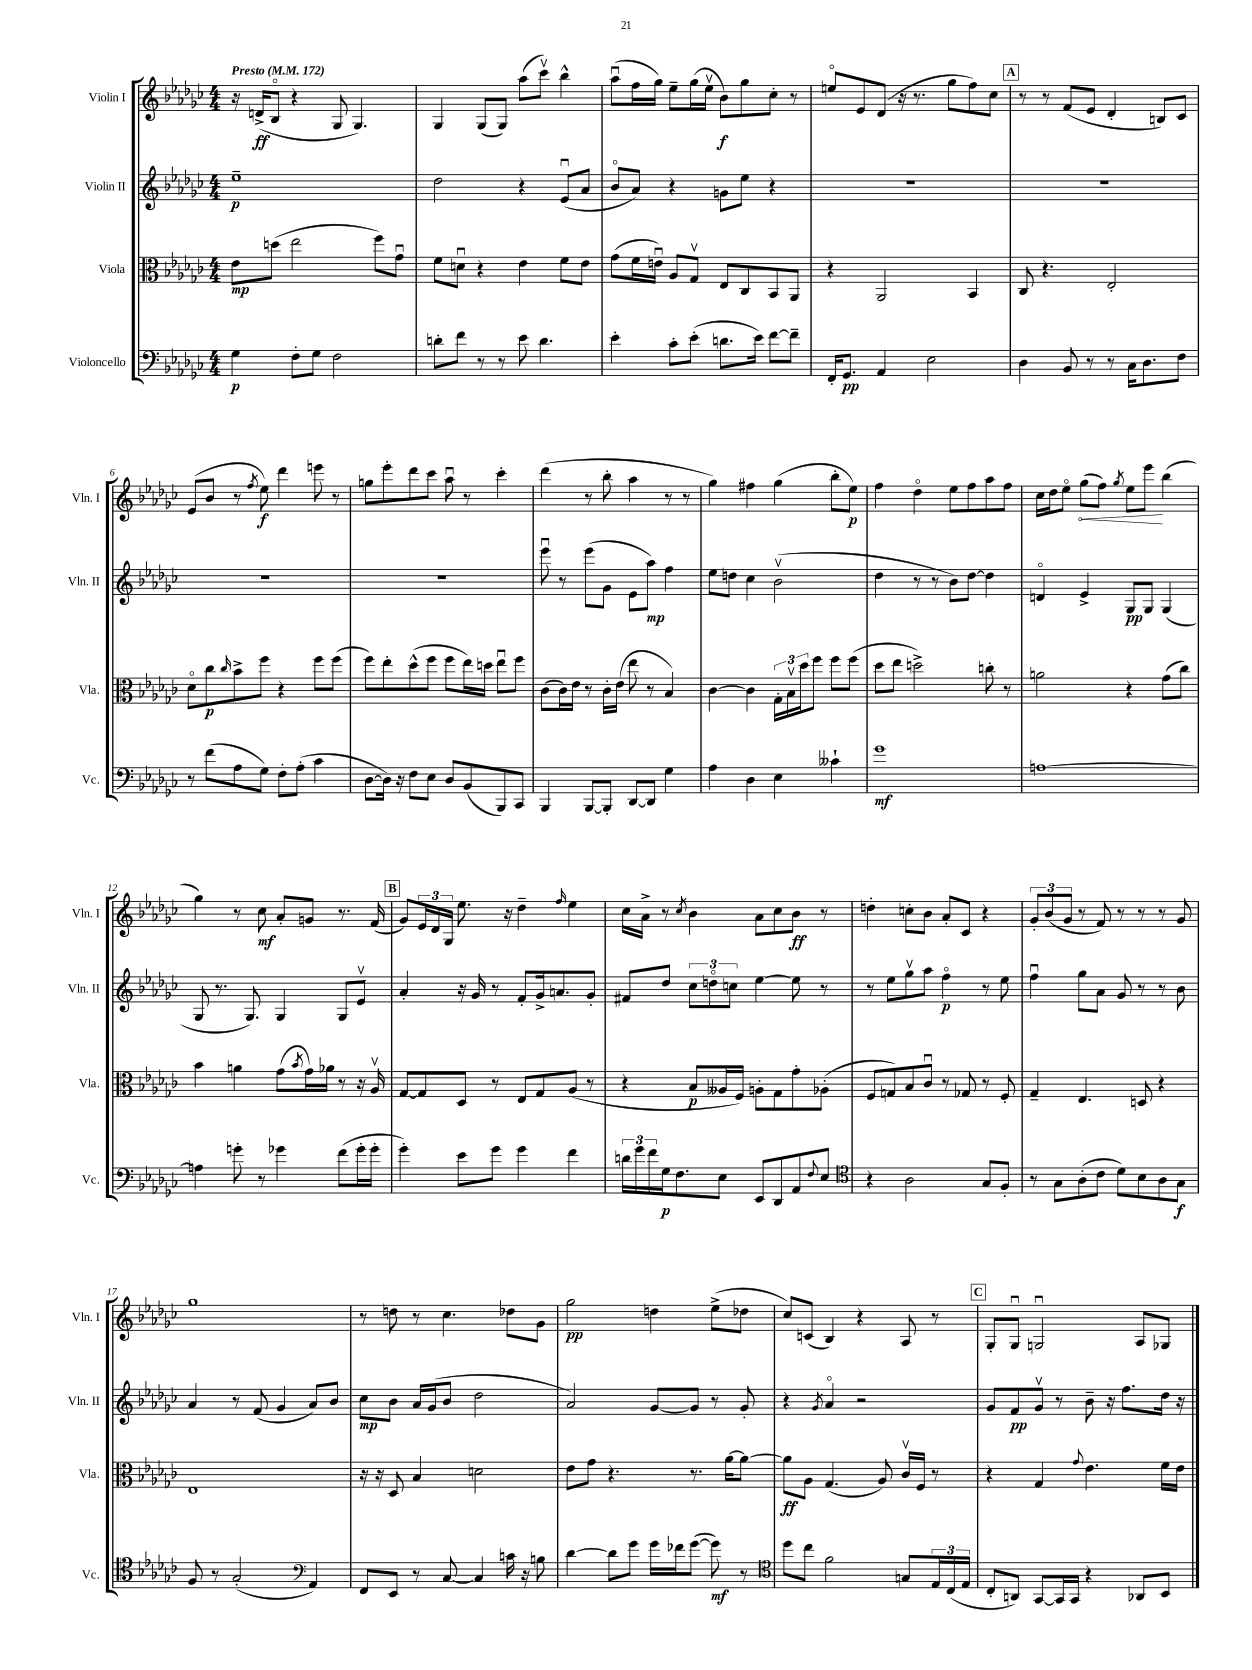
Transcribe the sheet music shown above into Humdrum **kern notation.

**kern	**dynam	**kern	**dynam	**kern	**dynam	**kern	**dynam
*part4	*part4	*part3	*part3	*part2	*part2	*part1	*part1
*staff4	*staff4	*staff3	*staff3	*staff2	*staff2	*staff1	*staff1
*I"Violoncello	*	*I"Viola	*	*I"Violin II	*	*I"Violin I	*
*I'Vc.	*	*I'Vla.	*	*I'Vln. II	*	*I'Vln. I	*
*clefF4	*	*clefC3	*	*clefG2	*	*clefG2	*
*k[b-e-a-d-g-c-]	*	*k[b-e-a-d-g-c-]	*	*k[b-e-a-d-g-c-]	*	*k[b-e-a-d-g-c-]	*
*M4/4	*	*M4/4	*	*M4/4	*	*M4/4	*
*MM172	*	*MM172	*	*MM172	*	*MM172	*
=1	=1	=1	=1	=1	=1	=1	=1
!	!	!	!	!	!	!LO:TX:a:B:t=Presto	!
4G-\	p	8e-\L	mp	1ee-~	p	16r	.
.	.	.	.	.	.	(16dn^/KL	ff
.	.	(8ddn\J	.	.	.	8B-/J	.
8F'\L	.	2ee-\	.	.	.	4r	.
8G-\J	.	.	.	.	.	.	.
2F\	.	.	.	.	.	8G-/	.
.	.	.	.	.	.	4.G-/)	.
.	.	8ff\L)	.	.	.	.	.
.	.	8g-u\J	.	.	.	.	.
=2	=2	=2	=2	=2	=2	=2	=2
8dn'\L	.	8f\L	.	2dd-\	.	4G-/	.
8f\J	.	8dnu\J	.	.	.	.	.
8r	.	4r	.	.	.	(8G-/L	.
8r	.	.	.	.	.	8G-/J)	.
8e-\	.	4e-\	.	4r	.	(8aa-\L	.
4.d\	.	.	.	.	.	8ccc-v\J)	.
.	.	8f\L	.	(8e-u/L	.	4bb-^^\	.
.	.	8e-\J	.	8a-/J	.	.	.
=3	=3	=3	=3	=3	=3	=3	=3
4e-'\	.	(8g-\L	.	8b-/L	.	(8aa-u\L	.
.	.	16f\L	.	8a-/J)	.	16ff\L	.
.	.	16enu\JJ)	.	.	.	16gg-\JJ)	.
8c-'\L	.	8A-/L	.	4r	.	8ee-~\L	.
(8e-'\J	.	8G-v/J	.	.	.	(16gg-\L	.
.	.	.	.	.	.	16ee-v\JJ	.
8.dn\L	.	8E-/L	.	8gn\L	.	8b-\L)	f
.	.	8C-/	.	8ee-\J	.	8gg-\	.
16e-\Jk)	.	.	.	.	.	.	.
[8f\L	.	8BB-/	.	4r	.	8cc-'\J	.
8f~\J]	.	8AA-/J	.	.	.	8r	.
=4	=4	=4	=4	=4	=4	=4	=4
16FF'/KL	.	4r	.	1r	.	8een/L	.
8.GG-/J	pp	.	.	.	.	.	.
.	.	.	.	.	.	8e-/	.
4AA-/	.	2AA-/	.	.	.	(8d-/J	.
.	.	.	.	.	.	16r	.
.	.	.	.	.	.	8.r	.
2E-\	.	.	.	.	.	.	.
.	.	.	.	.	.	8gg-\L	.
.	.	4BB-/	.	.	.	8ff\)	.
.	.	.	.	.	.	8cc-\J	.
!!LO:REH:place=s1:t=A
=5	=5	=5	=5	=5	=5	=5	=5
4D-\	.	8C-/	.	1r	.	8r	.
.	.	4.r	.	.	.	8r	.
8BB-/	.	.	.	.	.	(8f/L	.
8r	.	.	.	.	.	8e-/J	.
8r	.	2E-'/	.	.	.	4d-'/	.
16C-\KL	.	.	.	.	.	.	.
8.D-\	.	.	.	.	.	.	.
.	.	.	.	.	.	8Bn/L)	.
8F\J	.	.	.	.	.	8c-/J	.
!!LO:LB:g=z
=6	=6	=6	=6	=6	=6	=6	=6
8r	.	8d-\L	.	1r	.	(8e-/L	.
(8f\L	.	8cc-\	p	.	.	8b-/J	.
.	.	16qqcc-/	.	.	.	.	.
8A-\	.	8b-^\	.	.	.	8r	.
.	.	.	.	.	.	8qff/	.
8G-\J)	.	8ff\J	.	.	.	8ee-\)	f
8F'\L	.	4r	.	.	.	4ddd-\	.
(8A-'\J	.	.	.	.	.	.	.
4c-\	.	8ff\L	.	.	.	8eeen\	.
.	.	(8ff\J	.	.	.	8r	.
=7	=7	=7	=7	=7	=7	=7	=7
[8D-\L	.	8ff\L)	.	1r	.	8ggn\L	.
16D-\Jk])	.	8ee-'\	.	.	.	8eee-'\	.
16r	.	.	.	.	.	.	.
8F\L	.	(8dd-^^\	.	.	.	8ddd-\	.
8E-\J	.	8ff\J	.	.	.	8ccc-\J	.
8D-/L	.	8ff\L	.	.	.	8aa-u\	.
(8BB-/	.	16ee-\L)	.	.	.	8r	.
.	.	16ddn\JJ	.	.	.	.	.
8BBB-/)	.	8ee-u\L	.	.	.	4ccc-'\	.
8CC-/J	.	8ff\J	.	.	.	.	.
=8	=8	=8	=8	=8	=8	=8	=8
4BBB-/	.	(8c-\L	.	8eee-u\	.	(4ddd-\	.
.	.	16c-\L)	.	8r	.	.	.
.	.	16e-\JJ	.	.	.	.	.
[8BBB-/L	.	8r	.	(8eee-\L	.	8r	.
8BBB-'/J]	.	16c-'\LL	.	8g-\J	.	8bb-'\	.
.	.	(16e-\JJ	.	.	.	.	.
[8DD-/L	.	8ee-\	.	8e-\L	.	4aa-\	.
8DD-/J]	.	8r	.	8aa-\J)	mp	.	.
4G-\	.	4B-/)	.	4ff\	.	8r	.
.	.	.	.	.	.	8r	.
=9	=9	=9	=9	=9	=9	=9	=9
4A-\	.	[4c-\	.	8ee-\L	.	4gg-\)	.
.	.	.	.	8ddn\J	.	.	.
4D-\	.	4c-\]	.	4cc-\	.	4ff#X\	.
4E-\	.	24G-'\LL	.	(2b-v\	.	(4gg-\	.
.	.	24B-v\	.	.	.	.	.
.	.	24dd-\J	.	.	.	.	.
.	.	8ff\J	.	.	.	.	.
4c--X`\	.	8ff\L	.	.	.	8bb-'\L	.
.	.	(8ff\J	.	.	.	8ee-\J)	p
=10	=10	=10	=10	=10	=10	=10	=10
1g-	mf	8dd-\L	.	4dd-\	.	4ff\	.
.	.	8ee-\J	.	.	.	.	.
.	.	2ddn^\)	.	8r	.	4dd-\	.
.	.	.	.	8r	.	.	.
.	.	.	.	8b-\L)	.	8ee-\L	.
.	.	.	.	[8dd-\J	.	8ff\	.
.	.	8ccn'\	.	4dd-\]	.	8aa-\	.
.	.	8r	.	.	.	8ff\J	.
=11	=11	=11	=11	=11	=11	=11	=11
[1An	.	2an\	.	4dn/	.	16cc-\LL	.
.	.	.	.	.	.	16dd-\J	.
.	.	.	.	.	.	8ee-\J	.
!	!	!	!	!	!	!	!LO:HP:b
.	.	.	.	4e-^/	.	(8gg-\L	<
.	.	.	.	.	.	8ff\J)	.
.	.	.	.	.	.	8qgg-/	.
.	.	4r	.	8G-/L	pp	8ee-\L	.
.	.	.	.	8G-/J	.	8eee-\J	.
.	.	(8g-\L	.	(4G-/	.	(4bb-\	[
.	.	8cc-\J)	.	.	.	.	.
!!LO:LB:g=z
=12	=12	=12	=12	=12	=12	=12	=12
4An\]	.	4b-\	.	8G-/	.	4gg-\)	.
.	.	.	.	8.r	.	.	.
8gn'\	.	4an\	.	.	.	8r	.
.	.	.	.	8.G-/)	.	.	.
8r	.	.	.	.	.	8cc-\	mf
4g-X\	.	(8g-\L	.	4G-/	.	8a-'/L	.
.	.	8qb-/	.	.	.	.	.
.	.	16g-\L)	.	.	.	8gn/J	.
.	.	16a-X\JJ	.	.	.	.	.
(8f\L	.	8r	.	8G-/L	.	8.r	.
16g-'\L	.	16r	.	8e-v/J	.	.	.
16g-'\JJ	.	16A-v/	.	.	.	(16f/	.
!!LO:REH:place=s1:t=B
=13	=13	=13	=13	=13	=13	=13	=13
4g-'\)	.	[8G-/L	.	4a-'/	.	8g-/L)	.
.	.	8G-/]	.	.	.	24e-/L	.
.	.	.	.	.	.	24d-/	.
.	.	.	.	.	.	24G-/JJ	.
8e-\L	.	8D-/J	.	16r	.	8.ee-\	.
.	.	.	.	16g-/	.	.	.
8g-\J	.	8r	.	8r	.	.	.
.	.	.	.	.	.	16r	.
4g-\	.	8E-/L	.	8f'/L	.	4dd-~\	.
.	.	8G-/	.	16g-^/k	.	.	.
.	.	.	.	8.an/	.	.	.
.	.	.	.	.	.	16qqff/	.
4f\	.	(8A-/J	.	.	.	4ee-\	.
.	.	8r	.	8g-'/J	.	.	.
=14	=14	=14	=14	=14	=14	=14	=14
24dn\LL	.	4r	.	8f#X/L	.	16cc-\LL	.
24g-\	.	.	.	.	.	.	.
.	.	.	.	.	.	16a-^\JJ	.
24f\	.	.	.	.	.	.	.
16G-\J	p	.	.	8dd-/J	.	8r	.
8.F\	.	.	.	.	.	.	.
.	.	.	.	.	.	8qcc-/	.
.	.	8B-/L	p	12cc-\L	.	4b-\	.
.	.	.	.	12ddn\	.	.	.
8E-\J	.	16A--X/L	.	.	.	.	.
.	.	.	.	12ccn\J	.	.	.
.	.	16F/JJ)	.	.	.	.	.
8EE-/L	.	8An'\L	.	[4ee-\	.	8a-\L	.
8DD-/	.	8G-\	.	.	.	8cc-\	.
8AA-/	.	8g-'\	.	8ee-\]	.	8b-\J	ff
8qqF/	.	.	.	.	.	.	.
8E-/J	.	(8A-X'\J	.	8r	.	8r	.
=15	=15	=15	=15	=15	=15	=15	=15
*clefC4	*	*	*	*	*	*	*
4r	.	8F/L	.	8r	.	4ddn'\	.
.	.	8Gn/)	.	8ee-\L	.	.	.
2A-\	.	8B-/	.	8gg-v\	.	8ccn'\L	.
.	.	8c-u/J	.	8aa-\J	.	8b-\J	.
.	.	8r	.	4ff\	p	8a-'/L	.
.	.	8G-X/	.	.	.	8c-/J	.
8G-/L	.	8r	.	8r	.	4r	.
8F'/J	.	8F'/	.	8ee-\	.	.	.
=16	=16	=16	=16	=16	=16	=16	=16
8r	.	4G-~/	.	4ffu\	.	12g-'/L	.
.	.	.	.	.	.	(12b-/	.
8G-\L	.	.	.	.	.	.	.
.	.	.	.	.	.	12g-/J	.
(8A-'\	.	4.E-/	.	8gg-\L	.	8r	.
8c-\J	.	.	.	8a-\J	.	8f/)	.
8d-\L)	.	.	.	8g-/	.	8r	.
8B-\	.	8Dn/	.	8r	.	8r	.
8A-\	.	4r	.	8r	.	8r	.
8G-\J	f	.	.	8b-\	.	8g-/	.
!!LO:LB:g=z
=17	=17	=17	=17	=17	=17	=17	=17
8F/	.	1E-	.	4a-/	.	1gg-	.
8r	.	.	.	.	.	.	.
(2G-'/	.	.	.	8r	.	.	.
.	.	.	.	(8f/	.	.	.
.	.	.	.	4g-/	.	.	.
*clefF4	*	*	*	*	*	*	*
4AA-/)	.	.	.	8a-/L)	.	.	.
.	.	.	.	8b-/J	.	.	.
=18	=18	=18	=18	=18	=18	=18	=18
8FF/L	.	16r	.	8cc-\L	mp	8r	.
.	.	16r	.	.	.	.	.
8EE-/J	.	8D-/	.	8b-\J	.	8ddn\	.
8r	.	4B-/	.	16a-/LL	.	8r	.
.	.	.	.	(16g-/J	.	.	.
[8C-/	.	.	.	8b-/J	.	4.cc-\	.
4C-/]	.	2dn\	.	2dd-\	.	.	.
16cn\	.	.	.	.	.	8dd-X\L	.
16r	.	.	.	.	.	.	.
8Bn\	.	.	.	.	.	8g-\J	.
=19	=19	=19	=19	=19	=19	=19	=19
[4d-\	.	8e-\L	.	2a-/)	.	2gg-\	pp
.	.	8g-\J	.	.	.	.	.
8d-\L]	.	4.r	.	.	.	.	.
8g-\J	.	.	.	.	.	.	.
16g-\LL	.	.	.	[8g-/L	.	4ddn\	.
16f-X\J	.	.	.	.	.	.	.
([8g-\J	.	8.r	.	8g-/J]	.	.	.
8g-\])	mf	.	.	8r	.	(8ee-^\L	.
.	.	[16a-\KL	.	.	.	.	.
8r	.	8a-\J_	.	8g-'/	.	8dd-X\J	.
=20	=20	=20	=20	=20	=20	=20	=20
*clefC4	*	*	*	*	*	*	*
8dd-\L	.	8a-\L]	ff	4r	.	8cc-/L)	.
8cc-\J	.	8A-\J	.	.	.	(8cn/J	.
.	.	.	.	8qg-/	.	.	.
2f\	.	(4.G-/	.	4a-/	.	4B-/)	.
.	.	.	.	2r	.	4r	.
.	.	8A-/)	.	.	.	.	.
8Gn/L	.	16c-v/LL	.	.	.	8A-/	.
.	.	16F/JJ	.	.	.	.	.
24E-/L	.	8r	.	.	.	8r	.
(24C-/	.	.	.	.	.	.	.
24E-/JJ	.	.	.	.	.	.	.
!!LO:REH:place=s1:t=C
=21	=21	=21	=21	=21	=21	=21	=21
8C-'/L	.	4r	.	8g-/L	.	8G-'/L	.
8AAn/J)	.	.	.	8f/	pp	8G-u/J	.
[8GG-/L	.	4G-/	.	8g-v/J	.	2Gnu/	.
16GG-/L]	.	.	.	8r	.	.	.
16GG-/JJ	.	.	.	.	.	.	.
.	.	8qqg-/	.	.	.	.	.
4r	.	4.e-\	.	8b-~\	.	.	.
.	.	.	.	16r	.	.	.
.	.	.	.	8.ff\L	.	.	.
8AA-X/L	.	.	.	.	.	8A-/L	.
8BB-/J	.	16f\LL	.	16dd-\Jk	.	8G-X/J	.
.	.	16e-\JJ	.	16r	.	.	.
==	==	==	==	==	==	==	==
*-	*-	*-	*-	*-	*-	*-	*-
